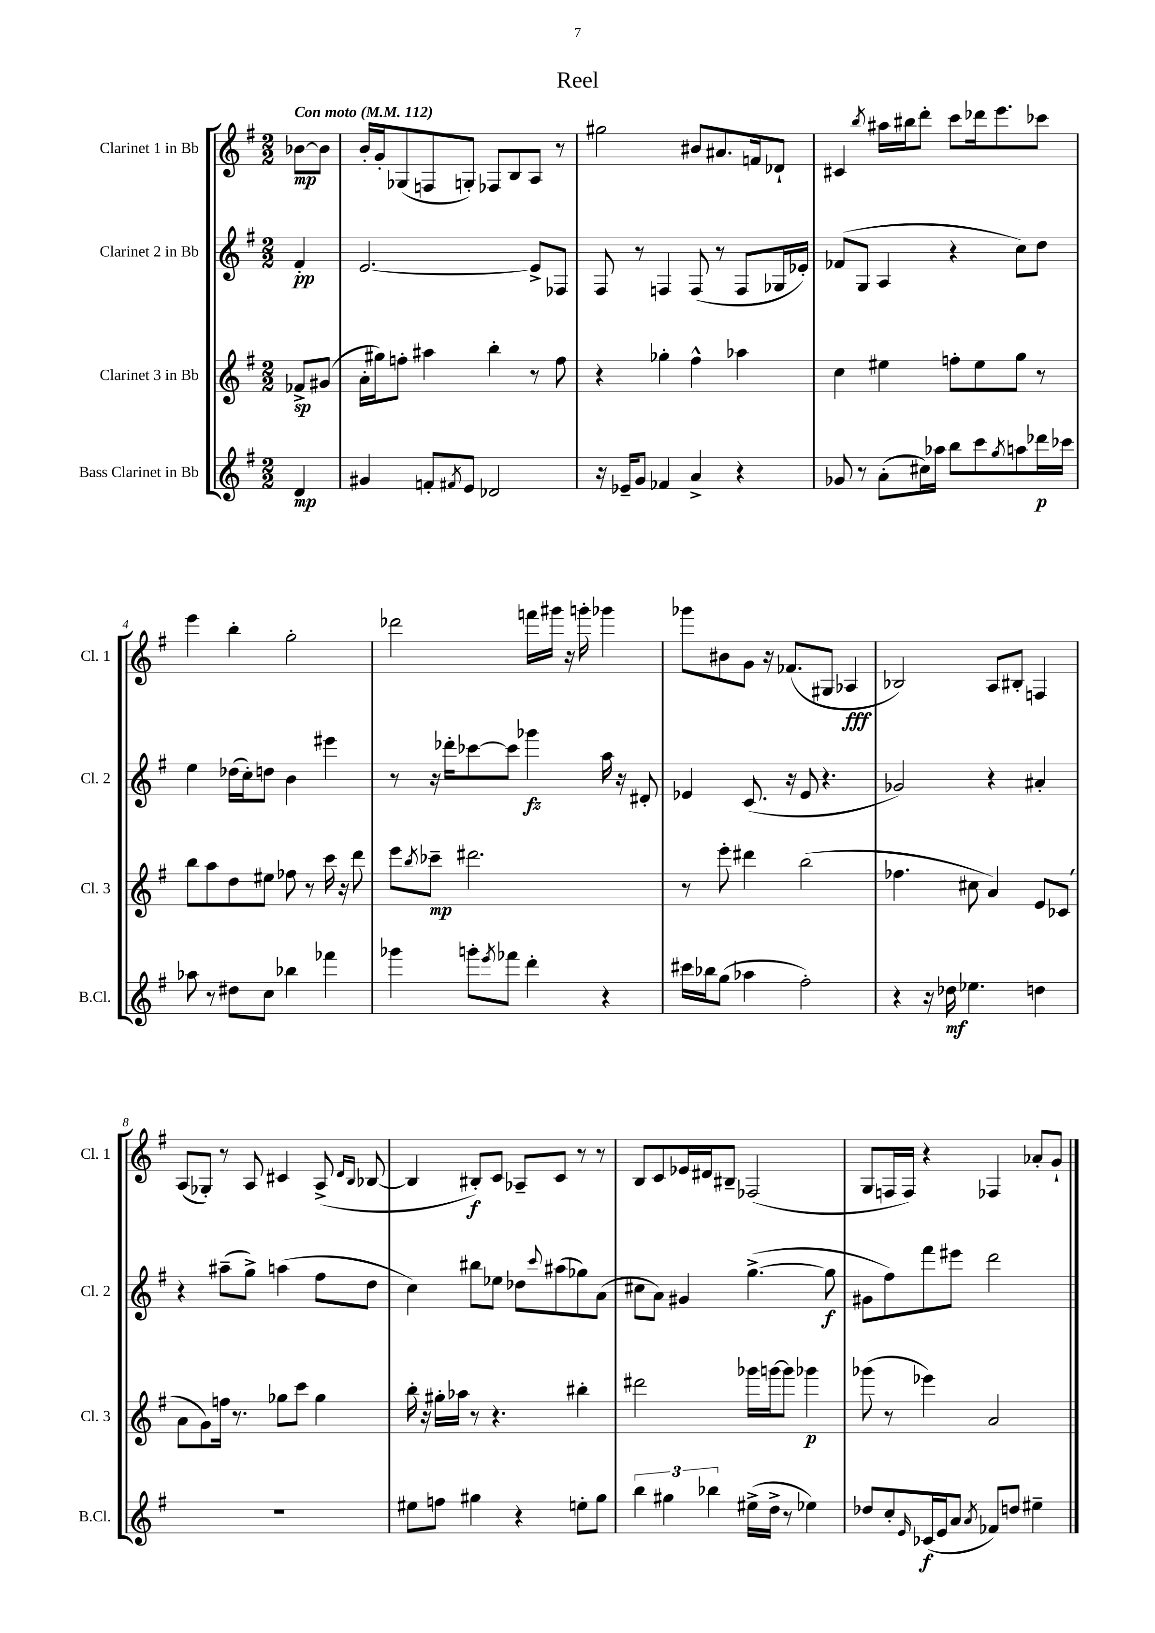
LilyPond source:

\header { title = "Reel" }
<<
\new StaffGroup <<
\new Staff = "s0" \with { instrumentName = "Clarinet 1 in Bb" shortInstrumentName = "Cl. 1" } {
    \clef treble \key g \major \numericTimeSignature \time 2/2 \partial 4 \tempo "Con moto" 4 = 112
    bes'8~\mp bes'8 |
    b'16-. g'16-. ges8( f8 g8-.) fes8 b8 a8 r8 |
    gis''2 bis'8 ais'8. f'16 des'8-! |
    cis'4 \acciaccatura { b''8 } ais''16 bis''16 d'''8-. c'''8 des'''16 e'''8. ces'''8 |
    e'''4 b''4-. g''2-. |
    des'''2 f'''16 gis'''16 r16 g'''16-. ges'''4 |
    ges'''8 bis'8 g'8 r16 fes'8.( gis8 aes4\fff |
    bes2) a8 bis8-. f4 |
    a8( ges8-.) r8 a8 cis'4 a8->( \grace { d'16 b16 } bes8~ |
    bes4 bis8-.\f) c'8 aes8-- c'8 r8 r8 |
    b8 c'8 ees'16 dis'16 bis8-- fes2( |
    g8 f16 f16) r4 fes4 aes'8-. g'8-! \bar "|." |
}
\new Staff = "s1" \with { instrumentName = "Clarinet 2 in Bb" shortInstrumentName = "Cl. 2" } {
    \clef treble \key g \major \numericTimeSignature \time 2/2 \partial 4
    fis'4-.\pp |
    e'2.~ e'8-> fes8 |
    fis8 r8 f4 f8( r8 f8 ges16 ees'16-.) |
    fes'8( g8 a4 r4 c''8) d''8 |
    e''4 des''16( c''16-.) d''8 b'4 eis'''4 |
    r8 r16 des'''16-. ces'''8~ ces'''8 ges'''4\fz a''16 r16 dis'8-. |
    ees'4 c'8.( r16 ees'8 r4. |
    ges'2) r4 ais'4-. |
    r4 ais''8--( g''8->) a''4( fis''8 d''8 |
    c''4) bis''8 ees''8 des''8 \appoggiatura { c'''8 } ais''8( ges''8) a'8( |
    cis''8 a'8) gis'4 g''4.~->( g''8\f |
    gis'8 fis''8) fis'''8 eis'''8 d'''2 \bar "|." |
}
\new Staff = "s2" \with { instrumentName = "Clarinet 3 in Bb" shortInstrumentName = "Cl. 3" } {
    \clef treble \key g \major \numericTimeSignature \time 2/2 \partial 4
    fes'8->\sp gis'8( |
    a'16-. gis''16) f''8-. ais''4 b''4-. r8 f''8 |
    r4 ges''4-. fis''4-^ aes''4 |
    c''4 eis''4 f''8-. eis''8 g''8 r8 |
    b''8 a''8 d''8 eis''8 fes''8 r8 c'''16 r16 d'''8 |
    e'''8 \acciaccatura { b''8 } ces'''8--\mp dis'''2. |
    r8 e'''8-. dis'''4 b''2( |
    fes''4. cis''8 a'4) e'8 ces'8( |
    a'8 g'8) f''16 r8. ges''8 c'''8 ges''4 |
    b''16-. r16 gis''16-. aes''16 r8 r4. bis''4-. |
    dis'''2 ges'''16 g'''16~ g'''8 ges'''4\p |
    ges'''8( r8 ees'''4) a'2 \bar "|." |
}
\new Staff = "s3" \with { instrumentName = "Bass Clarinet in Bb" shortInstrumentName = "B.Cl." } {
    \clef treble \key g \major \numericTimeSignature \time 2/2 \partial 4
    d'4\mp |
    gis'4 f'8-. \acciaccatura { fis'8 } e'8 des'2 |
    r16 ees'16-- g'8 fes'4 a'4-> r4 |
    ges'8 r8 a'8-.( cis''16) aes''16 b''8 c'''8 \acciaccatura { g''8 } a''8 des'''16\p ces'''16 |
    aes''8 r8 dis''8 c''8 bes''4 fes'''4 |
    ges'''4 g'''8-. \acciaccatura { e'''8 } fes'''8 d'''4-. r4 |
    cis'''16 bes''16 g''8( aes''4 fis''2-.) |
    r4 r16 des''16\mf ees''4. d''4 |
    R1 |
    eis''8 f''8 gis''4 r4 e''8-. gis''8 |
    \tuplet 3/2 { b''4 gis''4 bes''4 } eis''16->( d''16-> r8 ees''4) |
    des''8 c''8-. \grace { e'16 } ces'16\f( e'16 a'8 \acciaccatura { a'8 } fes'8) d''8 eis''4-- \bar "|." |
}
>>
>>
